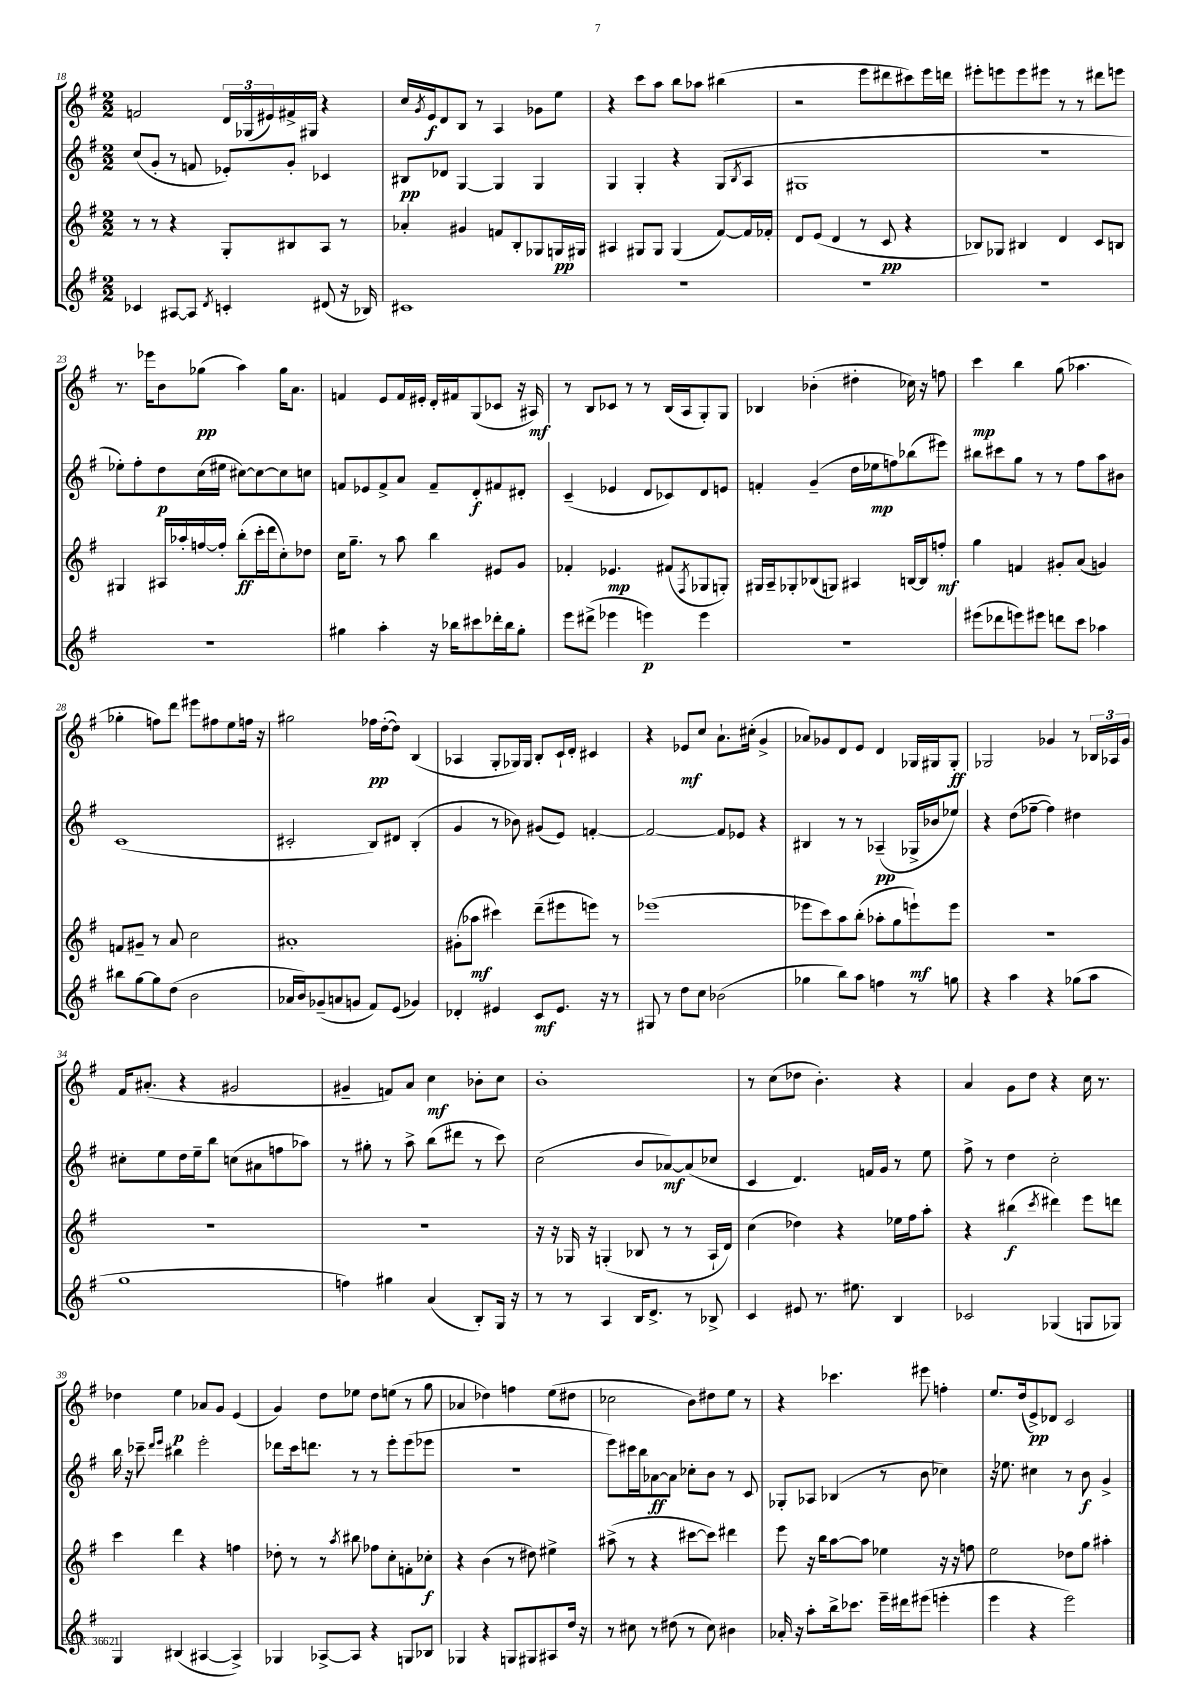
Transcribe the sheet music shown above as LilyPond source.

<<
\new StaffGroup <<
\new Staff = "s0" {
    \clef treble \key g \major \numericTimeSignature \time 2/2
    f'2 \tuplet 3/2 { d'16 ges16( eis'16) } fis'16-> gis16 r4 |
    c''16 \acciaccatura { g'8 } e'16\f d'8 b8 r8 a4 ges'8 e''8 |
    r4 c'''8 a''8 b''8 aes''8 bis''4( |
    r2 e'''8 dis'''8 cis'''8) e'''16 d'''16 |
    eis'''8-. e'''8 e'''8 eis'''8 r8 r8 dis'''8 e'''8 |
    r8. ees'''16 b'8 ges''8\pp( a''4) ges''16 a'8. |
    f'4 e'8 f'16 eis'16-. d'16-. fis'16 g8( ces'8 r16 ais16\mf) |
    r8 b8 ces'8 r8 r8 b16( a16 g8-.) g8 |
    bes4 bes'4-.( dis''4-. ces''16) r16 f''8 |
    c'''4\mp b''4 g''8( aes''4. |
    ges''4-. f''8) d'''8 eis'''8 fis''8 e''8 f''16 r16 |
    gis''2 fes''16\pp d''16~-.( d''8) b4( |
    aes4 g8-. ges16) ges16 b8-. c'16-! d'16-. cis'4 |
    r4 ees'8\mf c''8 a'8.-! cis''16-.( g'4-> |
    aes'8) ges'8 d'8 e'8 d'4 ges16 gis16 gis8-.\ff |
    ges2 ges'4 r8 \tuplet 3/2 { bes16 aes16 ges'16 } |
    fis'16 ais'8.-.( r4 gis'2 |
    gis'4-- f'8) a'8 c''4\mf bes'8-. c''8 |
    b'1-. |
    r8 c''8( des''8 b'4.-.) r4 |
    a'4 g'8 d''8 r4 c''16 r8. |
    des''4 e''4\p aes'8 g'8 e'4( |
    g'4) d''8 ees''8 d''8 e''8( r8 g''8 |
    aes'4 des''4) f''4 e''8( dis''8 |
    ces''2 b'8) dis''8 e''8 r8 |
    r4 ces'''4. eis'''8 f''4-. |
    e''8. d''16( e'8->\pp) des'8 c'2 \bar "|." |
}
\new Staff = "s1" {
    \clef treble \key g \major \numericTimeSignature \time 2/2
    c''8( g'8-. r8 f'8 ees'8-.) g'8-. ces'4 |
    bis8\pp des'8 g4~ g4 g4 |
    g4 g4-. r4 g8( \acciaccatura { b8 } a8 |
    gis1 |
    r1 |
    ees''8-.) fis''8-. d''8\p c''16( eis''16 cis''8~) cis''8~ cis''8 c''8 |
    f'8 ees'8 f'8-> a'8 f'8-- d'8-.\f fis'8 dis'8-. |
    c'4--( ees'4 d'8 ces'8) d'8 e'8 |
    f'4-. g'4--( d''16 ees''16\mp f''8) bes''8( eis'''8) |
    bis''8 cis'''8 g''8 r8 r8 fis''8 a''8 bis'8 |
    c'1( |
    cis'2-. b8) dis'8 b4-.( |
    g'4 r8 bes'8) gis'8( e'8) f'4~-. |
    f'2~ f'8 ees'8 r4 |
    bis4 r8 r8 aes4--\pp( ges16-> bes'16 ees''8) |
    r4 d''8( fes''8~-- fes''4) dis''4 |
    cis''8-. e''8 d''16 e''16-- b''8 c''8( ais'8 f''8 aes''8) |
    r8 gis''8-. r8 a''8-> b''8( dis'''8 r8 c'''8) |
    c''2( b'8 aes'8~\mf) aes'8( ces''8 |
    c'4 d'4.) f'16 g'16 r8 e''8 |
    fis''8-> r8 d''4 c''2-. |
    b''16 r16 ces'''8-- \grace { d'''16 e'''16 } bis''4 e'''2-. |
    des'''8 c'''16 d'''8. r8 r8 e'''8-. e'''8( ees'''8 |
    R1 |
    e'''8) cis'''16 b''16 aes'8~\ff aes'8 ces''8-. b'8 r8 c'8 |
    ges8-. aes8 bes4( r8 b'8 ces''4) |
    r16 ees''8. cis''4 r8 b'8\f g'4-> \bar "|." |
}
\new Staff = "s2" {
    \clef treble \key g \major \numericTimeSignature \time 2/2
    r8 r8 r4 g8-. bis8 a8 r8 |
    aes'4-. gis'4 f'8 b8-. ges8 g16\pp gis16 |
    ais4 gis8 gis8 gis4( fis'8~) fis'16 fes'16-. |
    d'8 e'8( d'4 r8 c'8\pp r4 |
    bes8) ges8 bis4 d'4 c'8 b8 |
    gis4 ais16 aes''16-. f''16~ f''16-. b''8-.\ff( c'''16-. d'''16 c''8-.) des''8 |
    c''16 g''8.-- r8 a''8 b''4 eis'8 g'8 |
    fes'4-. ees'4.\mp fis'8( \acciaccatura { fis8 } ges8 g8-.) |
    gis16 a16-- ges8-. bes8( g8) ais4 b16~ b16 f''8-.\mf |
    g''4 f'4 gis'8-. a'8( g'4) |
    f'8 gis'8-- r8 a'8 c''2 |
    ais'1-. |
    gis'8-.( aes''8\mf cis'''4) d'''8--( eis'''8 e'''8) r8 |
    ees'''1( |
    ees'''8 c'''8) a''8 b''8-.( aes''8-. g''8 e'''8-!\mf) e'''8 |
    R1 |
    R1 |
    R1 |
    r16 r16 ges16 r16 g4-.( bes8 r8 r8 a16-! d'16) |
    c''4( des''4) r4 ees''16 fis''16 a''8-. |
    r4 bis''4\f( \acciaccatura { c'''8 } dis'''4) e'''8 d'''8 |
    c'''4 d'''4 r4 f''4 |
    des''8-. r8 r8 \acciaccatura { a''8 } bis''8 fes''8 c''8-. f'8-. ces''8-.\f |
    r4 b'4( r8 dis''8) eis''4-> |
    ais''8->( r8 r4 cis'''8~ cis'''8) dis'''4 |
    e'''8 r16 b''16 a''8~ a''8 ees''4 r16 r16 f''8 |
    e''2 des''8 g''8 ais''4-. \bar "|." |
}
\new Staff = "s3" {
    \clef treble \key g \major \numericTimeSignature \time 2/2
    ces'4 ais8~ ais8 \acciaccatura { d'8 } c'4-. dis'8( r16 bes16) |
    cis'1 |
    R1 |
    R1 |
    R1 |
    R1 |
    gis''4 a''4-. r16 bes''16 cis'''8 des'''16-. bes''16 gis''8-. |
    e'''8 dis'''8->( ees'''4 e'''4\p) e'''4 |
    R1 |
    eis'''8( des'''8 e'''8) eis'''8 d'''8 c'''8 aes''4 |
    bis''8 g''8~ g''8 d''8( b'2 |
    aes'16 b'16) ges'8--( a'8 g'8 fis'8) e'8( ges'4) |
    des'4-. eis'4 c'8\mf eis'8. r16 r8 |
    gis8 r8 d''8 c''8 bes'2( |
    ges''4 b''8) a''8 f''4 r8 g''8 |
    r4 a''4 r4 ges''8( a''8 |
    g''1 |
    f''4) gis''4 a'4( b8-.) g16 r16 |
    r8 r8 a4 b16 d'8.-> r8 bes8-> |
    c'4 eis'8 r8. eis''8. b4 |
    ces'2 ges4( g8 ges8) |
    g4 bis4( ais4~ ais4->) |
    ges4 aes8~-> aes8 r4 g8 bes8 |
    ges4 r4 g8 gis8 ais8 d''16 r16 |
    r8 cis''8 r8 dis''8( r8 cis''8) bis'4 |
    aes'16-. r16 a''8-. b''16-> ces'''8. e'''16-- dis'''16 eis'''8( e'''4-. |
    e'''4 r4 e'''2) \bar "|." |
}
>>
>>
\layout { \context { \Score currentBarNumber = #18 } }
